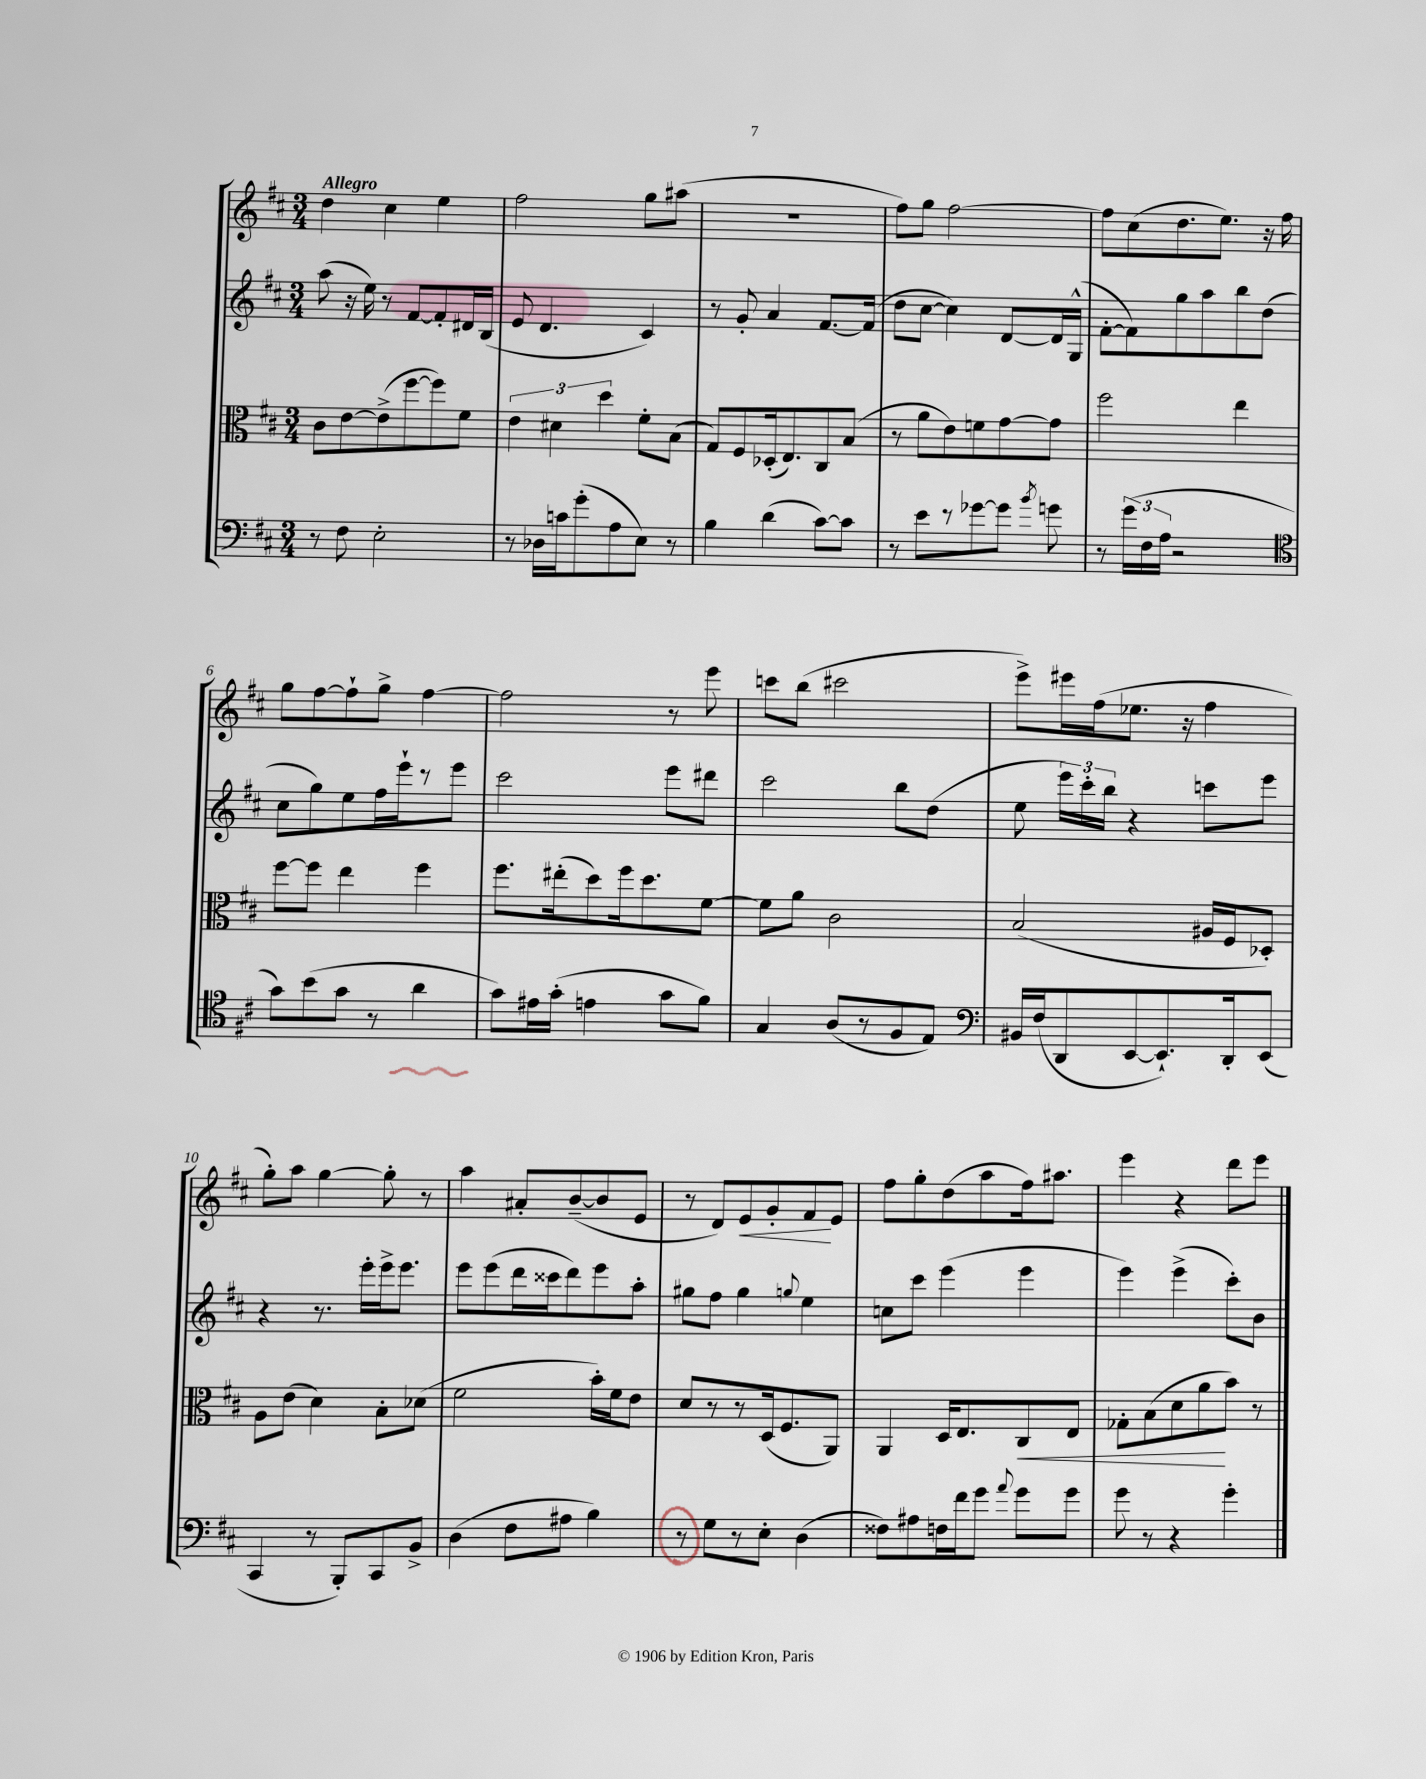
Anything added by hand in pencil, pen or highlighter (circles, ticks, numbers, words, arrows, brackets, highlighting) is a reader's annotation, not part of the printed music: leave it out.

**kern	**kern	**kern	**kern
*staff4	*staff3	*staff2	*staff1
*clefF4	*clefC3	*clefG2	*clefG2
*k[f#c#]	*k[f#c#]	*k[f#c#]	*k[f#c#]
*M3/4	*M3/4	*M3/4	*M3/4
8r	8c#	(8aa	4dd
8F#	[8e	16r	.
.	.	16ee)	.
2E'	(8e^]	8r	4cc#
.	[8ff#	[8f#	.
.	8ff#])	8f#']	4ee
.	8f#	16d#	.
.	.	(16B	.
=	=	=	=
8r	6e	8e	2ff#
16D-	.	4.d	.
.	6d#	.	.
16c	.	.	.
(8g'	.	.	.
.	6dd	.	.
8A	.	.	.
8E)	8f#'	4c#)	8gg
8r	(8B	.	(8aa#
=	=	=	=
4B	8G)	8r	2.r
.	8F#	8g'	.
(4d	(16D-'	4a	.
.	8.E)	.	.
[8c#)	8C#	[8.f#	.
8c#]	(8B	.	.
.	.	(16f#]	.
=	=	=	=
8r	8r	8dd	8ff#)
8e	8a	[8cc#	8gg
8r	8e)	4cc#])	[2ff#
[8g-	8f	.	.
8g-]	[8g	[8d	.
8qb	.	.	.
8g	8g]	16d]	.
.	.	(16G^^	.
=	=	=	=
8r	2ff#	[8f#'	8ff#]
(24g	.	8f#])	(8cc#
24F#	.	.	.
24A	.	.	.
2r	.	8gg	8.dd
.	.	8aa	.
.	.	.	8.ee)
.	4ee	8bb	.
.	.	(8dd	16r
.	.	.	16ff#
=	=	=	=
*clefC4	*	*	*
8g)	[8ff#	8cc#	8gg
(8b	8ff#]	8gg)	[8ff#
8g	4ee	8ee	8ff#`]
8r	.	16ff#	8gg^
.	.	16eee`	.
4a	4ff#	8r	[4ff#
.	.	8eee	.
=	=	=	=
8g)	8.ff#	2ccc#	2ff#]
16e#	.	.	.
(16g'	(16ee#'	.	.
4e	8dd)	.	.
.	16ff#	.	.
.	8.dd	.	.
8g	.	8eee	8r
8f#)	[8f#	8ddd#	8eee
=	=	=	=
4G	8f#]	2ccc#	8ccc
.	8a	.	(8bb
(8A	2c#	.	2ccc#
8r	.	.	.
8F#	.	8bb	.
8E)	.	(8dd	.
=	=	=	=
*clefF4	*	*	*
16BB#	(2B	8ee	8eee^)
(16F#	.	.	.
8DD	.	24eee)	16eee#
.	.	24ccc#'	.
.	.	.	(16ff#
.	.	24bb	.
[8EE	.	4r	8.ee-
8.EE`])	.	.	.
.	.	.	16r
.	16A#	8ccc	4ff#
16DD'	16F#	.	.
(8EE	8D-')	8eee	.
=	=	=	=
4CC#	8A	4r	8gg')
.	(8e	.	8aa
8r	4d)	8.r	[4gg
8BBB')	.	.	.
.	.	16eee'	.
8CC#	8B'	16eee^	8gg']
.	.	8.eee	.
8BB^	(8d-	.	8r
=	=	=	=
(4D	2f#	8eee	4aa
.	.	(8eee	.
8F#	.	16ddd	8a#'
.	.	16ccc##	.
8A#	.	8ddd)	([8b~
4B)	16b')	8eee	8b]
.	16f#	.	.
.	8e	8aa'	8e
=	=	=	=
8r	8d	8gg#	8r
8G	8r	8ff#	8d)
8r	8r	4gg#	8e
8E'	(16D	.	8g'
.	8.F#	.	.
.	.	8qqgg	.
(4D	.	4ee	8f#
.	8AA)	.	8e
=	=	=	=
8F##)	4AA	8cc	8ff#
8A#	.	8ccc#	8gg'
16F	16D	(4eee	(8dd
16f#	8.E	.	.
8g	.	.	8aa
8qqa	.	.	.
8g	8C#	4eee	16ff#)
.	.	.	8.aa#
8g	8E	.	.
=	=	=	=
8g	8G-'	4eee)	4eee
8r	(8B	.	.
4r	8d	(4eee^	4r
.	8a	.	.
4g'	8b)	8ccc#')	8ddd
.	8r	8b	8eee
==	==	==	==
*-	*-	*-	*-
